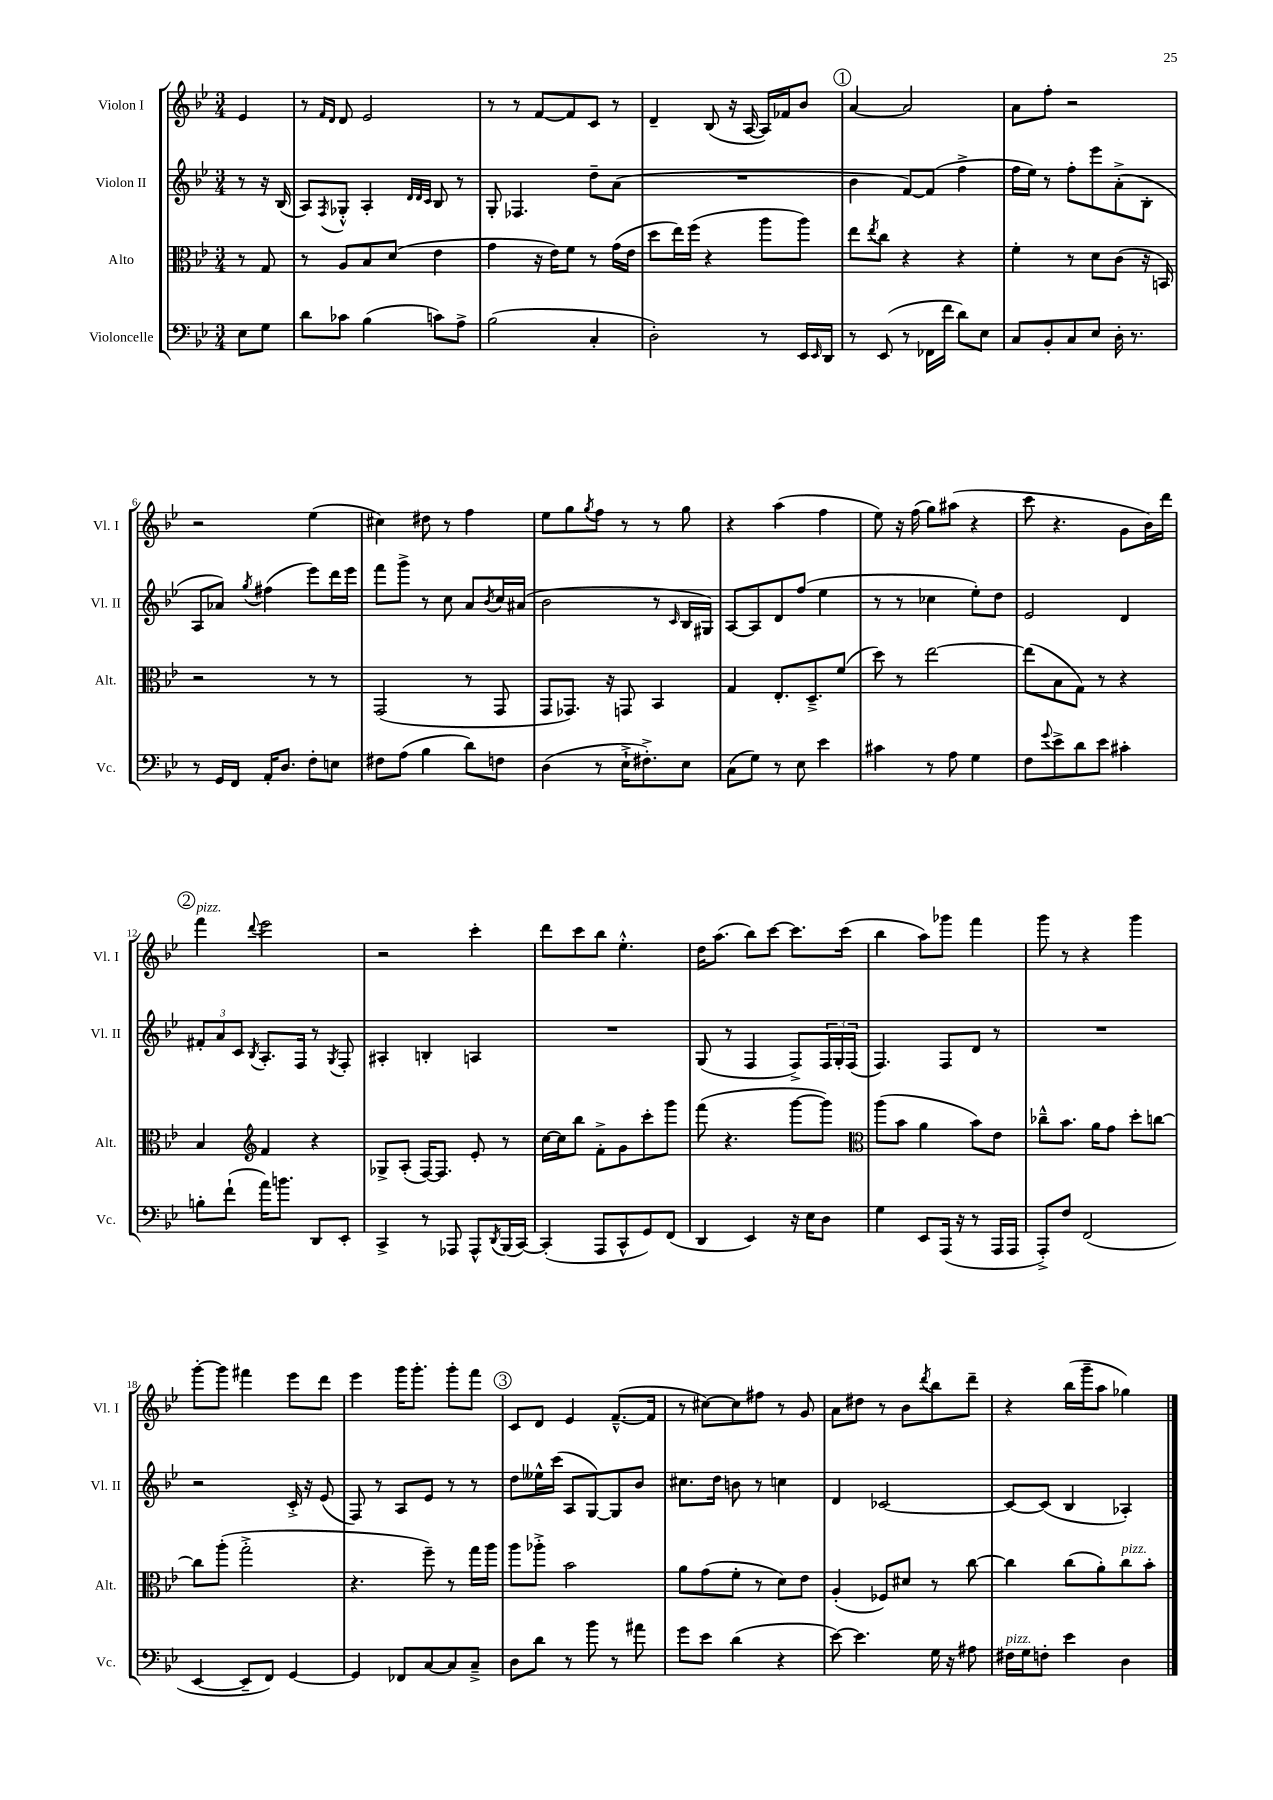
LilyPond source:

<<
\new StaffGroup <<
\new Staff = "s0" \with { instrumentName = "Violon I" shortInstrumentName = "Vl. I" } {
    \clef treble \key bes \major \numericTimeSignature \time 3/4 \partial 4
    ees'4 |
    r8 \grace { f'16 d'16 } d'8 ees'2 |
    r8 r8 f'8~ f'8 c'8 r8 |
    d'4-- bes8( r16 a16~ a16) fes'16 bes'8 |
    \mark \markup { \circle "1" } a'4~ a'2 |
    a'8 f''8-. r2 |
    r2 ees''4( |
    cis''4) dis''8 r8 f''4 |
    ees''8 g''8 \acciaccatura { g''8 } f''8 r8 r8 g''8 |
    r4 a''4( f''4 |
    ees''8) r16 f''16( g''8) ais''8( r4 |
    c'''8 r4. g'8 bes'16) d'''16 |
    \mark \markup { \circle "2" } f'''4^\markup { \italic "pizz." } \appoggiatura { d'''8 } ees'''2 |
    r2 c'''4-. |
    d'''8 c'''8 bes''8 ees''4.-.-^ |
    d''16 a''8.( bes''8) c'''8~ c'''8. c'''16( |
    bes''4 a''8) ges'''8 f'''4 |
    g'''8 r8 r4 g'''4 |
    g'''8~-. g'''8 fis'''4 ees'''8 d'''8 |
    ees'''4 g'''16 g'''8.-. g'''8-. f'''8 |
    \mark \markup { \circle "3" } c'8 d'8 ees'4 f'8.~---^( f'16 |
    r8 cis''8~) cis''8 fis''8 r8 g'8 |
    a'8 dis''8 r8 bes'8 \acciaccatura { d'''8 } bes''8 d'''8-- |
    r4 bes''16( g'''16-- a''8 ges''4) \bar "|." |
}
\new Staff = "s1" \with { instrumentName = "Violon II" shortInstrumentName = "Vl. II" } {
    \clef treble \key bes \major \numericTimeSignature \time 3/4 \partial 4
    r8 r16 bes16( |
    a8) \acciaccatura { f8 } ges8-.-^ a4-. \grace { d'32 d'32 c'32 } bes8 r8 |
    g8-. fes4. d''8-- a'8( |
    R2. |
    \mark \markup { \circle "1" } bes'4 f'8~) f'8( f''4-> |
    f''16 ees''16) r8 f''8-. ees'''8 a'8-.->( bes8-. |
    a8 aes'8) \acciaccatura { g''8 } fis''4( ees'''8) d'''16 ees'''16 |
    f'''8 g'''8-> r8 c''8 a'8 \acciaccatura { bes'8 } c''16 ais'16( |
    bes'2 r8 \grace { c'16 } bes16 gis16) |
    a8~ a8 d'8 f''8( ees''4 |
    r8 r8 ces''4 ees''8-.) d''8 |
    ees'2 d'4 |
    \mark \markup { \circle "2" } \tuplet 3/2 { fis'8-. a'8 c'8 } \acciaccatura { bes8 } a8.-. f16 r8 \acciaccatura { g8 } f8-. |
    ais4-. b4-. a4 |
    R2. |
    g8( r8 f4 f8->) \tuplet 3/2 { f16 g16-. f16( } |
    f4.) f8 d'8 r8 |
    R2. |
    r2 c'16-.-> r16 ees'8( |
    f8) r8 a8 ees'8 r8 r8 |
    \mark \markup { \circle "3" } d''8 eeses''16-^ c'''16( a8 g8~) g8 bes'8 |
    cis''8. d''16 b'8 r8 c''4 |
    d'4 ces'2~ |
    ces'8~ ces'8( bes4 aes4-.) \bar "|." |
}
\new Staff = "s2" \with { instrumentName = "Alto" shortInstrumentName = "Alt." } {
    \clef alto \key bes \major \numericTimeSignature \time 3/4 \partial 4
    r8 g8 |
    r8 a8 bes8 d'8( ees'4 |
    g'4 r16 ees'16) f'8 r8 g'16( ees'16 |
    d''8 ees''16) f''16( r4 a''8 a''8) |
    \mark \markup { \circle "1" } ees''8 \acciaccatura { ees''8 } c''8 r4 r4 |
    f'4-. r8 d'8 c'8( r16 b,16) |
    r2 r8 r8 |
    g,2( r8 g,8 |
    g,8 ges,8.) r16 g,8 bes,4 |
    g4 ees8.-. d8.---> f'8( |
    d''8) r8 ees''2~ |
    ees''8( bes8 g8) r8 r4 |
    \mark \markup { \circle "2" } bes4 \clef treble f'4 r4 |
    ges8-> a8-.( f16~) f8. ees'8-. r8 |
    c''16~ c''16 bes''8 f'8-.-> g'8 c'''8-. g'''8 |
    f'''8( r4. g'''8~ g'''8) |
    \clef alto a''8( bes'8 a'4 bes'8) ees'8 |
    ces''8---^ bes'8. a'16 g'8 d''8-. c''8~ |
    c''8 a''8-.( g''2-.-> |
    r4. f''8--) r8 g''16 a''16 |
    \mark \markup { \circle "3" } a''8 aes''8-.-> bes'2 |
    a'8 g'8( f'8-. r8 d'8) ees'8 |
    a4-.( fes8) dis'8 r8 c''8~ |
    c''4 c''8( a'8-.) c''8^\markup { \italic "pizz." } bes'8-. \bar "|." |
}
\new Staff = "s3" \with { instrumentName = "Violoncelle" shortInstrumentName = "Vc." } {
    \clef bass \key bes \major \numericTimeSignature \time 3/4 \partial 4
    ees8 g8 |
    d'8 ces'8 bes4( c'8) a8-> |
    bes2( c4-. |
    d2-.) r8 ees,16 \grace { ees,16 } d,16 |
    \mark \markup { \circle "1" } r8 ees,8( r8 fes,16 f'16 d'8) ees8 |
    c8 bes,8-. c8 ees8 d16-. r8. |
    r8 g,16 f,16 a,16-. d8. f8-. e8 |
    fis8 a8( bes4 d'8) f8 |
    d4( r8 ees16-!-> fis8.-.->) ees8 |
    c8( g8) r8 ees8 ees'4 |
    cis'4 r8 a8 g4 |
    f8 \appoggiatura { g'8 } ees'8-> d'8 ees'8 cis'4-. |
    \mark \markup { \circle "2" } b8-. f'8-!( a'16) b'8. d,8 ees,8-. |
    c,4-> r8 aes,,8 aes,,8-^ \acciaccatura { d,8 } bes,,16( c,16~) |
    c,4-.( a,,8 c,8-^ g,8) f,8( |
    d,4 ees,4) r16 ees16 d8 |
    g4 ees,8 a,,16( r16 r8 a,,16 a,,16 |
    a,,8-.->) f8 f,2( |
    ees,4~ ees,8-- f,8) g,4~ |
    g,4 fes,8 c8~ c8 c8---> |
    \mark \markup { \circle "3" } d8 d'8 r8 bes'8 r8 ais'8 |
    g'8 ees'8 d'4( r4 |
    ees'8~) ees'4. g16 r16 ais8 |
    fis16^\markup { \italic "pizz." } g16 f8-. ees'4 d4 \bar "|." |
}
>>
>>
